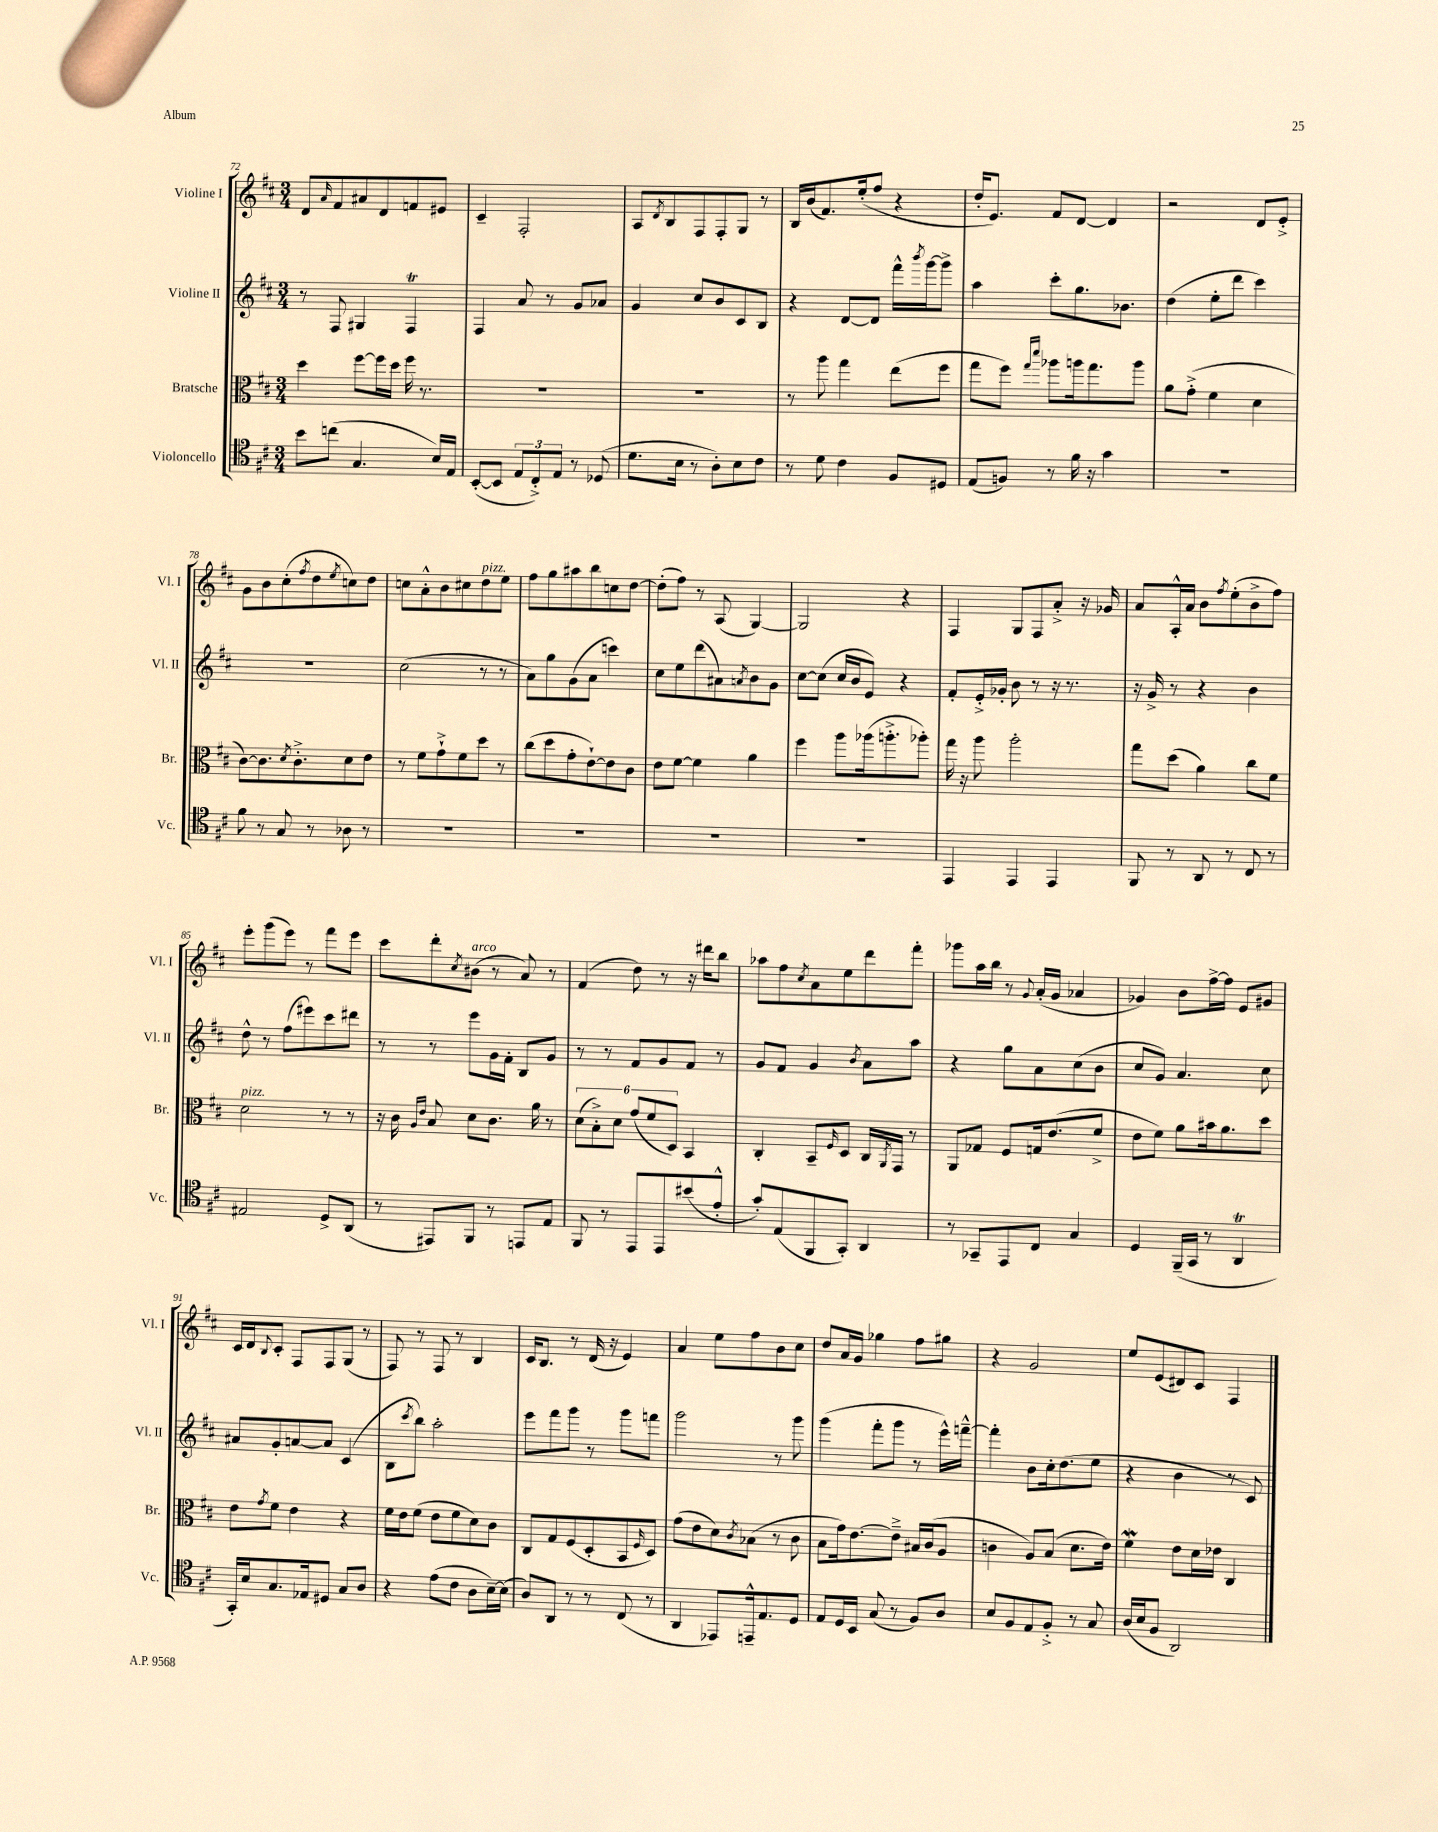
<<
\new StaffGroup <<
\new Staff = "s0" \with { instrumentName = "Violine I" shortInstrumentName = "Vl. I" } {
    \clef treble \key d \major \numericTimeSignature \time 3/4
    d'8 \grace { a'16 } fis'8 ais'8 d'8 f'8 eis'8 |
    cis'4-- fis2-. |
    a8 \acciaccatura { d'8 } b8 fis8 fis8-. g8 r8 |
    b16 b'16( fis'8.) e''16-.( fis''8 r4 |
    d''16-. e'8.) fis'8 d'8~ d'4 |
    r2 d'8 e'8-.-> |
    g'8 b'8 cis''8-.( \acciaccatura { fis''8 } d''8 \acciaccatura { e''8 } c''8) d''8 |
    c''8 a'8-.-^ b'8 cis''8 d''8^\markup { \italic "pizz." } e''8 |
    fis''8 g''8 ais''8 b''8 c''8 d''8~ |
    d''8-.( fis''8) r8 a8( g4~) |
    g2 r4 |
    fis4 g8 fis8 a'8-.-> r16 ges'16 |
    a'8 a16-.-^ a'16 b'8 \acciaccatura { fis''8 } e''8-.( b'8-> fis''8) |
    e'''8-. g'''8( e'''8) r8 fis'''8 e'''8 |
    cis'''8 d'''8-. \acciaccatura { cis''8 } bis'8^\markup { \italic "arco" }( r8 a'8) r8 |
    fis'4( d''8) r8 r16 dis'''16 b''8 |
    aes''8 fis''8 \acciaccatura { cis''8 } a'8 e''8 d'''8 fis'''8-. |
    ges'''8 a''16 b''16 r8 \appoggiatura { g'8 } a'16-.( g'16 aes'4 |
    ges'4) b'8 fis''16~-> fis''16 e'8 gis'8 |
    cis'16 d'16 \appoggiatura { b8 } cis'8-. fis8 fis8 g8( r8 |
    fis8) r8 fis8 r8 b4 |
    cis'16 b8. r8 d'16( r16 e'4) |
    a'4 e''8 fis''8 b'8 cis''8 |
    d''8 a'16 g'16 ges''4 fis''8 gis''8 |
    r4 g'2 |
    e''8 e'8( dis'8) cis'8 fis4 \bar "|." |
}
\new Staff = "s1" \with { instrumentName = "Violine II" shortInstrumentName = "Vl. II" } {
    \clef treble \key d \major \numericTimeSignature \time 3/4
    r8 fis8 gis4 fis4\trill |
    fis4 a'8 r8 g'8 aes'8 |
    g'4 cis''8 b'8 cis'8 b8 |
    r4 d'8~ d'8 fis'''16-^ \acciaccatura { b'''8 } g'''16~ g'''8-> |
    a''4 cis'''8-. g''8. bes'8. |
    d''4( e''8-. d'''8 cis'''4) |
    R2. |
    cis''2( r8 r8 |
    a'8) g''8 g'8( a'8 c'''4) |
    cis''8 e''8 d'''8( ais'8) \acciaccatura { a'8 } b'8 g'8 |
    cis''8~ cis''8( cis''16 b'16 e'8) r4 |
    fis'8-. e'16-.-> ges'16-. b'8 r8 r16 r8. |
    r16 g'16-> r8 r4 b'4 |
    d''8-^ r8 fis''8( eis'''8) cis'''8 dis'''8 |
    r8 r8 e'''8 g'16 fis'16-. b8 g'8 |
    r8 r8 fis'8 g'8 fis'8 r8 |
    g'8 fis'8 g'4 \acciaccatura { b'8 } a'8 a''8 |
    r4 g''8 a'8 cis''8( b'8 |
    cis''8 g'8) a'4. cis''8 |
    ais'8 g'8-. a'8~ a'8 cis'4( |
    b8 \acciaccatura { cis'''8 } b''8) a''2-. |
    e'''8 fis'''8 g'''8 r8 g'''8 f'''8 |
    g'''2 r8 g'''8 |
    g'''4( fis'''8-. g'''8 r8 e'''16-^) f'''16~---^ |
    f'''4-. b'8 cis''16-. d''8.( e''8 |
    r4 b'4 r8 cis'8) \bar "|." |
}
\new Staff = "s2" \with { instrumentName = "Bratsche" shortInstrumentName = "Br." } {
    \clef alto \key d \major \numericTimeSignature \time 3/4
    d''4 fis''8~ fis''16 d''16 fis''16 r8. |
    R2. |
    R2. |
    r8 a''8 g''4 e''8( fis''8 |
    g''8 fis''8) \grace { g''16 d'''16 } aes''8 a''16 g''8. a''8 |
    a'8 g'8-.->( fis'4 d'4 |
    cis'8~) cis'8. \acciaccatura { d'8 } cis'8.-.-> d'8 e'8 |
    r8 fis'8 g'8-!-> fis'8 d''8 r8 |
    cis''8( d''8 g'8-. e'8~-!) e'8 cis'8 |
    e'8 fis'8~ fis'4 a'4 |
    fis''4 a''8 aes''16( a''8.-.-> aes''8-.) |
    g''16 r16 a''8 a''2-. |
    g''8 d''8( a'4) cis''8 fis'8 |
    d'2^\markup { \italic "pizz." } r8 r8 |
    r16 cis'16 \grace { a16 e'16 } b8 d'8 cis'8. a'16 r8 |
    \tuplet 6/4 { d'8( b8-.->) d'8 g'8( fis'8 d8) } b,4 |
    cis4-. b,8-- \grace { fis16 } d8 cis16 \acciaccatura { a,8 } g,16 r8 |
    a,8 ges8 fis8 g16 e'8.( fis'8-> |
    e'8 fis'8) a'8 bis'16 a'8. d''8 |
    e'8 \acciaccatura { g'8 } fis'8 e'4 r4 |
    fis'16 e'16 fis'8( e'8 fis'8 d'8) cis'8 |
    cis8 g8 fis8( d8-. b,8 \grace { fis16 } d8) |
    g'8( e'8 d'8) \acciaccatura { cis'8 } bes8( r8 cis'8 |
    b8 g'16) e'8.~ e'8---> bis16 cis'16( a8 |
    c'4 a8) b8( d'8. e'16) |
    fis'4\mordent e'8 d'16 ees'16 cis4 \bar "|." |
}
\new Staff = "s3" \with { instrumentName = "Violoncello" shortInstrumentName = "Vc." } {
    \clef tenor \key d \major \numericTimeSignature \time 3/4
    b'8 c''8( g4. b16) e16 |
    b,8~-.( b,8 \tuplet 3/2 { e8 cis8-.->) e8 } r8 des8( |
    d'8. b16 r8 a8-.) b8 cis'8 |
    r8 d'8 cis'4 fis8 dis8 |
    e8( f8) r8 fis'16 r16 g'4 |
    R2. |
    fis'8 r8 g8 r8 aes8 r8 |
    R2. |
    R2. |
    R2. |
    R2. |
    e,4 e,4 e,4 |
    fis,8 r8 a,8 r8 cis8 r8 |
    eis2 d8-> a,8( |
    r8 eis,8) fis,8 r8 e,8 e8 |
    fis,8 r8 e,8 e,8 bis'8( e'8-.-^ |
    g'8-.) e8( fis,8 g,8-.) a,4 |
    r8 ges,8-- e,8 cis8 g4 |
    d4 fis,16--( g,16 r8 a,4\trill |
    g,16-.) b16 g8. ees16 dis8 g8 a8 |
    r4 e'8( cis'8 a8 b16~--) b16( |
    a8) a,8 r8 r8 cis8( r8 |
    a,4 ees,8) e,16---^ e8. d8 |
    e8 d16 b,16 g8( r8 fis8) a8 |
    b8 fis8 e8 fis8-.-> r8 g8 |
    a16( b16 fis8 a,2) \bar "|." |
}
>>
>>
\layout { \context { \Score currentBarNumber = #72 } }
